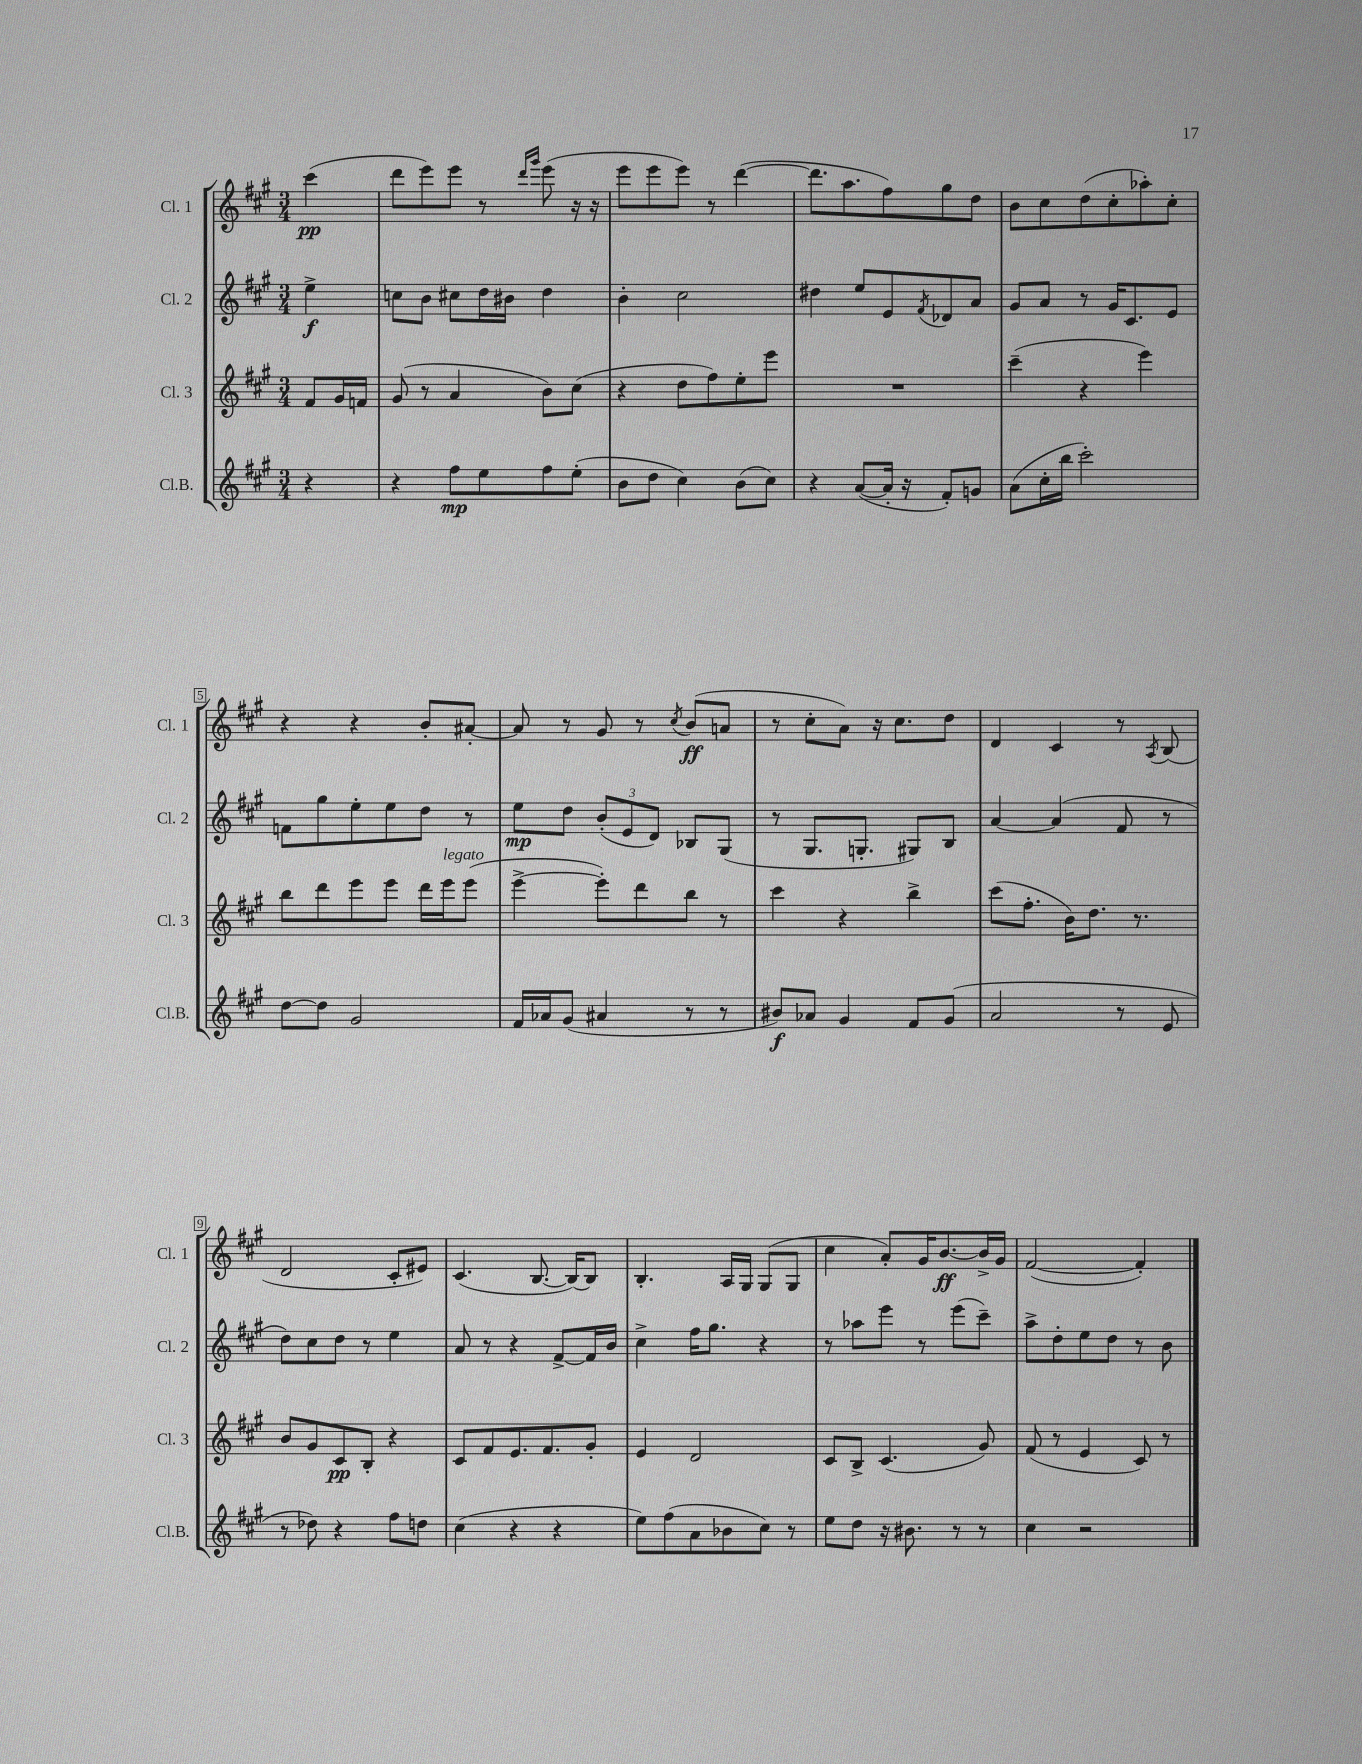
<<
\new StaffGroup <<
\new Staff = "s0" \with { instrumentName = "Cl. 1" shortInstrumentName = "Cl. 1" } {
    \clef treble \key a \major \numericTimeSignature \time 3/4 \partial 4
    cis'''4\pp( |
    d'''8 e'''8) e'''8 r8 \grace { d'''16 gis'''16 } e'''8( r16 r16 |
    e'''8 e'''8 e'''8) r8 d'''4~( |
    d'''8. a''8. fis''8) gis''8 d''8 |
    b'8 cis''8 d''8( cis''8-. aes''8-.) cis''8-. |
    r4 r4 b'8-. ais'8~-. |
    ais'8 r8 gis'8 r8 \acciaccatura { cis''8 } b'8\ff( a'8 |
    r8 cis''8-. a'8) r16 cis''8. d''8 |
    d'4 cis'4 r8 \acciaccatura { a8 } b8( |
    d'2 cis'8-. eis'8) |
    cis'4.( b8.~ b16~) b8 |
    b4.-. a16 gis16 gis8( gis8 |
    cis''4 a'8-.) gis'16 b'8.~\ff b'16-> gis'16 |
    fis'2~( fis'4-.) \bar "|." |
}
\new Staff = "s1" \with { instrumentName = "Cl. 2" shortInstrumentName = "Cl. 2" } {
    \clef treble \key a \major \numericTimeSignature \time 3/4 \partial 4
    e''4->\f |
    c''8 b'8 cis''8 d''16 bis'16 d''4 |
    b'4-. cis''2 |
    dis''4 e''8 e'8 \acciaccatura { fis'8 } des'8 a'8 |
    gis'8 a'8 r8 gis'16 cis'8. e'8 |
    f'8 gis''8 e''8-. e''8 d''8 r8 |
    e''8\mp d''8 \tuplet 3/2 { b'8-.( e'8 d'8) } bes8 gis8( |
    r8 gis8. g8.-. gis8) b8 |
    a'4~ a'4( fis'8 r8 |
    d''8) cis''8 d''8 r8 e''4 |
    a'8 r8 r4 fis'8~-> fis'16 b'16 |
    cis''4-> fis''16 gis''8. r4 |
    r8 aes''8 e'''8 r8 e'''8( cis'''8--) |
    a''8-> d''8-. e''8 d''8 r8 b'8 \bar "|." |
}
\new Staff = "s2" \with { instrumentName = "Cl. 3" shortInstrumentName = "Cl. 3" } {
    \clef treble \key a \major \numericTimeSignature \time 3/4 \partial 4
    fis'8 gis'16 f'16 |
    gis'8( r8 a'4 b'8) cis''8( |
    r4 d''8 fis''8) e''8-. e'''8 |
    R2. |
    cis'''4--( r4 e'''4) |
    b''8 d'''8 e'''8 e'''8 d'''16 e'''16^\markup { \italic "legato" } e'''8( |
    e'''4~-> e'''8-.) d'''8 b''8 r8 |
    cis'''4 r4 b''4-> |
    cis'''8( fis''8.-. b'16) d''8. r8. |
    b'8 gis'8 cis'8\pp b8-. r4 |
    cis'8 fis'8 e'8. fis'8. gis'8-. |
    e'4 d'2 |
    cis'8 b8-> cis'4.( gis'8) |
    fis'8( r8 e'4 cis'8) r8 \bar "|." |
}
\new Staff = "s3" \with { instrumentName = "Cl.B." shortInstrumentName = "Cl.B." } {
    \clef treble \key a \major \numericTimeSignature \time 3/4 \partial 4
    r4 |
    r4 fis''8\mp e''8 fis''8 e''8-.( |
    b'8 d''8 cis''4) b'8( cis''8) |
    r4 a'8~( a'16-. r16 fis'8-.) g'8 |
    a'8( cis''16-. b''16 cis'''2-.) |
    d''8~ d''8 gis'2 |
    fis'16 aes'16 gis'8( ais'4 r8 r8 |
    bis'8\f) aes'8 gis'4 fis'8 gis'8( |
    a'2 r8 e'8 |
    r8 des''8) r4 fis''8 d''8 |
    cis''4( r4 r4 |
    e''8) fis''8( a'8 bes'8 cis''8) r8 |
    e''8 d''8 r16 bis'8. r8 r8 |
    cis''4 r2 \bar "|." |
}
>>
>>
\layout { \context { \Score \override BarNumber.stencil = #(make-stencil-boxer 0.1 0.3 ly:text-interface::print) } }
